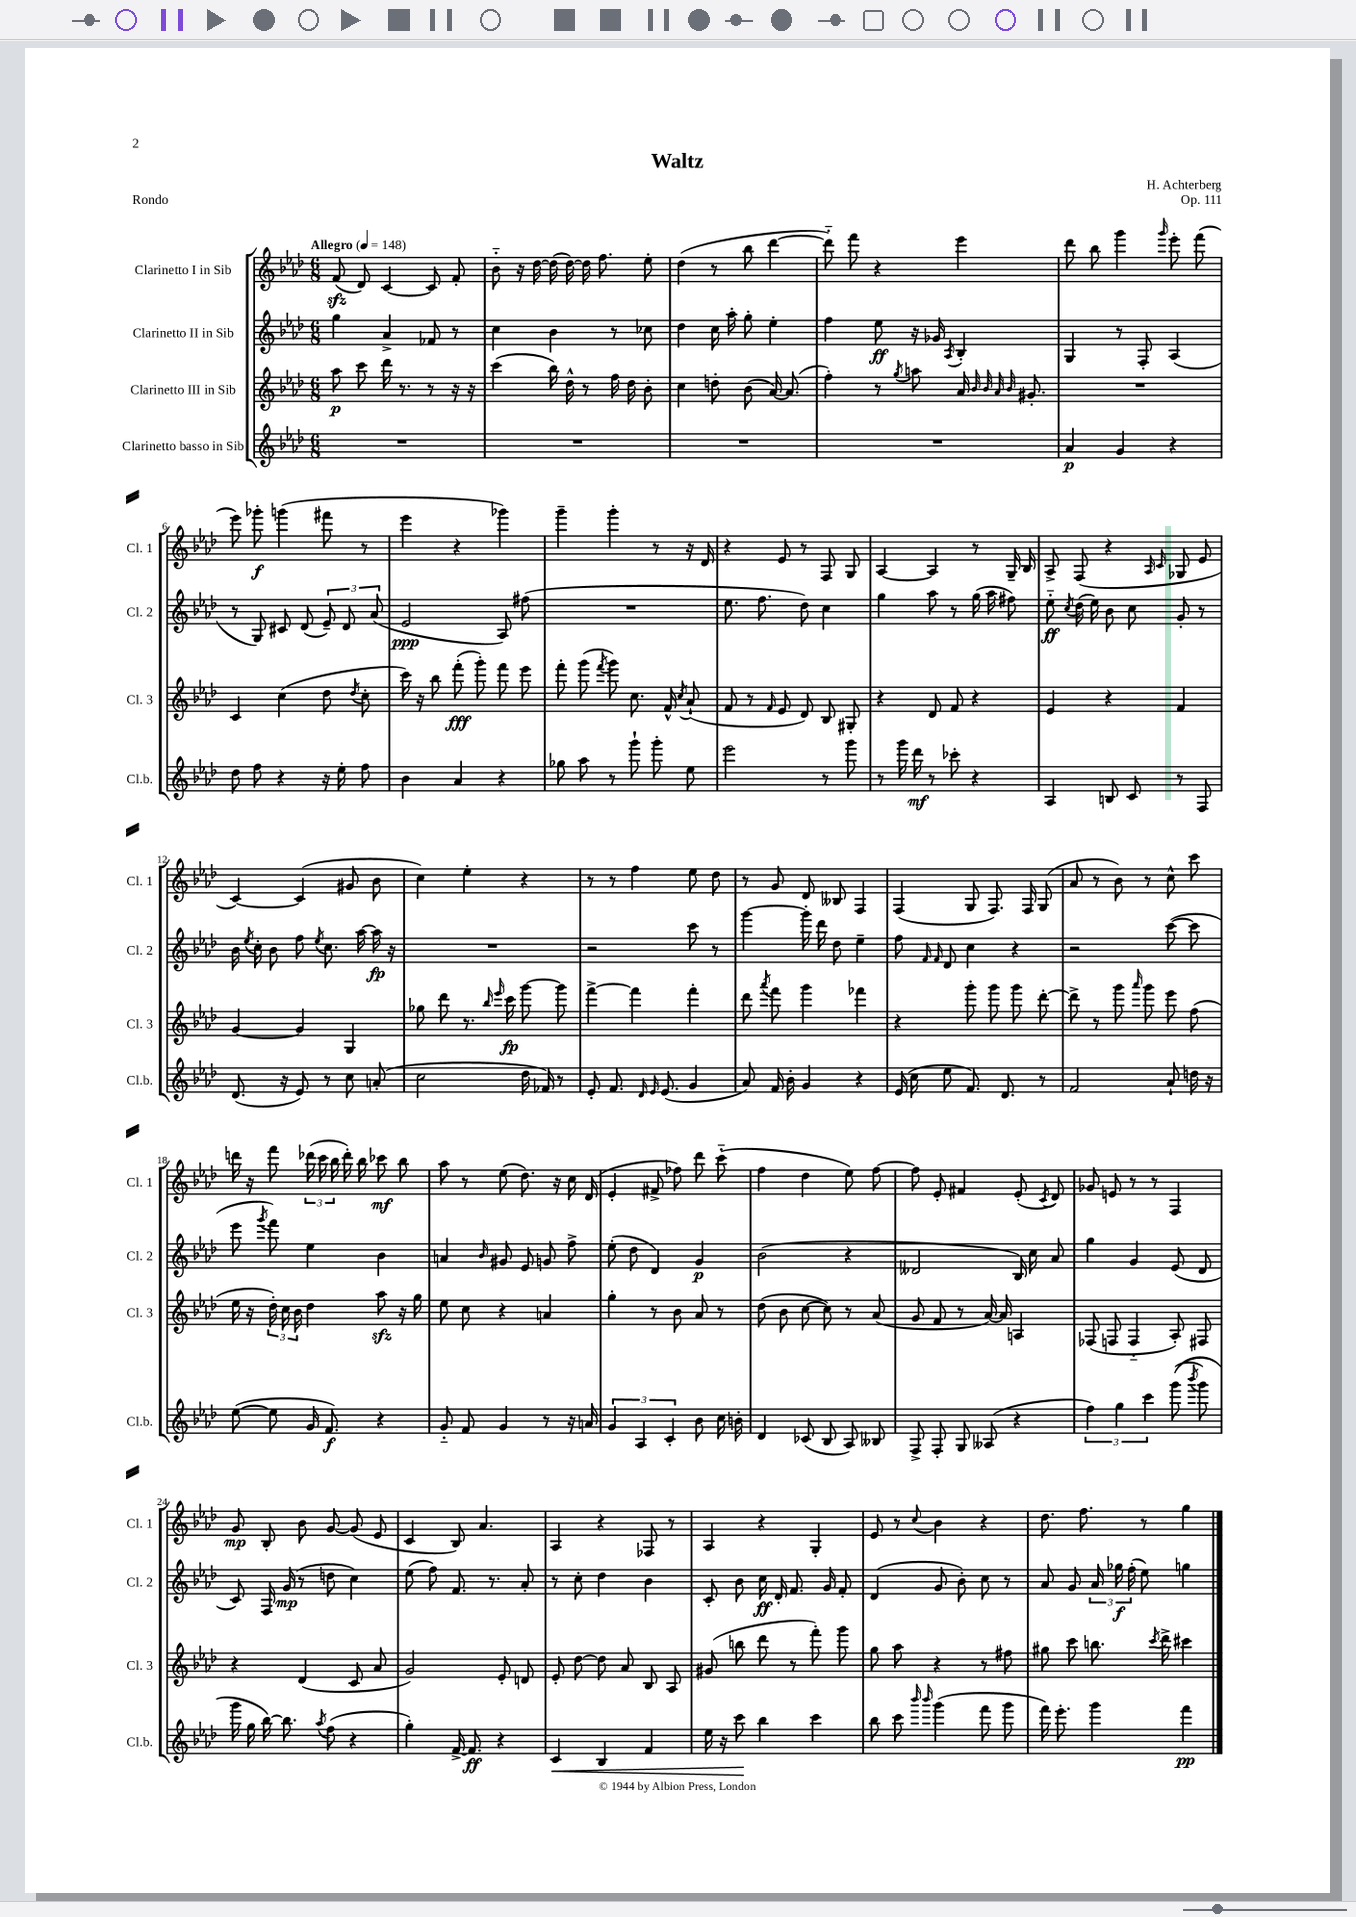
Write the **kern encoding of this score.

**kern	**kern	**kern	**kern
*staff4	*staff3	*staff2	*staff1
*clefG2	*clefG2	*clefG2	*clefG2
*k[b-e-a-d-]	*k[b-e-a-d-]	*k[b-e-a-d-]	*k[b-e-a-d-]
*M6/8	*M6/8	*M6/8	*M6/8
*MM148	*MM148	*MM148	*MM148
2.r	8aa-\	4gg\	(8f/
.	8ccc\	.	8d-/)
.	16ddd-\	4a-^/	[4c/
.	8.r	.	.
.	8r	8f-/	8c/]
.	16r	8r	8f'/
.	16r	.	.
=	=	=	=
2.r	(4ccc\	4cc\	8b-'~\
.	.	.	16r
.	.	.	[16dd-\
.	16bb-\)	4b-\	(16dd-\]
.	16dd-^^\	.	[16dd-\)
.	8r	.	16dd-\]
.	.	.	8.ff\
.	16ff\	8r	.
.	16dd-\	.	.
.	8b-'\	8cc-\	8ee-'\
=	=	=	=
2.r	4cc\	4dd-\	(4dd-\
.	8dd'\	16cc\	8r
.	.	16aa-'\	.
.	(8b-\	8gg'\	8bb-\
.	[16a-/)	4ee-'\	[4ddd-\
.	(8.a-/]	.	.
=	=	=	=
2.r	4ff'\)	4ff\	8ddd-'~\])
.	.	.	8fff\
.	8r	8ee-\	4r
.	8qgg/	.	.
.	8aa\	16r	.
.	.	16g-/	.
.	.	8qA-/	.
.	16a-/	4B-'/	4eee-\
.	32qqb-/	.	.
.	32qqb-/	.	.
.	32qqa-/	.	.
.	32qqb-/	.	.
.	8.g#'/	.	.
=	=	=	=
4a-/	2.r	4G/	8ddd-\
.	.	.	8bb-\
4g/	.	8r	4ggg\
.	.	8F'/	.
.	.	.	16qqggg/
4r	.	(4A-/	8eee-'\
.	.	.	(8fff\
=	=	=	=
8dd-\	4c/	8r	8eee-\)
8ff\	.	8G/)	8ggg-'\
4r	(4cc\	8c#/	(4ggg\
.	.	(8d-/	.
16r	8dd-\	12e-~/)	8fff#\
16ee-'\	.	.	.
.	.	12d-/	.
.	8qdd-/	.	.
8ff\	8cc'\	.	8r
.	.	(12a-/	.
=	=	=	=
4b-\	16ccc\)	2e-/	4eee-\
.	16r	.	.
.	8bb-\	.	.
4a-/	(8fff'\	.	4r
.	8ggg'\)	.	.
4r	8fff\	8A-/)	4ggg-\)
.	8eee-\	(8ff#\	.
=	=	=	=
8gg-\	8fff'\	2.r	4ggg~\
8aa-\	(8ggg\	.	.
.	8qfff/	.	.
8r	8ggg\)	.	4ggg'\
8ggg`\	8.cc\	.	.
8ggg'\	.	.	8r
.	16f^^/	.	.
.	8qcc/	.	.
8ee-\	(8a-`/	.	16r
.	.	.	16d-/
=	=	=	=
2eee-\	8f/	8.ee-\	4r
.	8r	.	.
.	.	8.ff\	.
.	16qqf/	.	.
.	8e-/	.	8e-/
.	8d-/)	8dd-\)	8r
8r	8B-/	4cc\	8F/
8ggg\	8G#'/	.	8G/
=	=	=	=
8r	4r	4gg\	[4A-/
16ggg\	.	.	.
16ddd-\	.	.	.
8r	8d-/	8aa-\	4A-/]
8ccc-'\	8f/	8r	.
4r	4r	(16gg\	8r
.	.	16aa-\	.
.	.	8ff#\)	16G~/
.	.	.	16B-/
=	=	=	=
4A-/	4e-/	8ee-'~\	8A-^/
.	.	8qcc/	.
.	.	(16dd-\	(8F/
.	.	16ee-\)	.
8B/	4r	8b-\	4r
8c/	.	8cc\	.
.	.	.	16qqA-/
.	.	.	16qqc/
8r	4f/	8g'/	8G-/
8F/	.	8r	8e-/
=	=	=	=
(8.d-/	[4g/	16b-\	[4c/)
.	.	8qee-/	.
.	.	16cc'\	.
.	.	8b-\	.
16r	.	.	.
8e-/)	4g/]	8ff\	(4c/]
.	.	8qee-/	.
8r	.	8.cc\	.
8cc\	4G/	.	8g#/
.	.	[16aa-\	.
(8a'/	.	16aa-\]	8b-\
.	.	16r	.
=	=	=	=
2cc\	8gg-\	2.r	4cc\)
.	8ddd-\	.	.
.	8.r	.	4ee-'\
.	16qqbb-/	.	.
.	16qqeee-/	.	.
.	16ccc\	.	.
16dd-\	[8ggg\	.	4r
16f-/)	.	.	.
8r	8ggg\]	.	.
=	=	=	=
8e-'/	[4fff^\	2r	8r
8.f/	.	.	8r
.	4fff\]	.	4ff\
16qqd-/	.	.	.
16qqe-/	.	.	.
(8.e-/	.	.	.
4g/	4fff'\	8ccc\	8ee-\
.	.	8r	8dd-\
=	=	=	=
8a-/)	8ddd-\	[4ggg\	8r
.	8qaaa-/	.	.
16f/	8fff\	.	8g/
16b-'\	.	.	.
4g/	4ggg\	16ggg'\]	8d-/
.	.	16ddd-\	.
.	.	8dd-\	8B--/
4r	4fff-\	4ee-~\	4F/
=	=	=	=
(16e-/	4r	8ff\	(4F/
16cc\	.	.	.
.	.	16qqf/	.
.	.	16qqf/	.
8ee-\	.	8d-/	.
8.f/)	8ggg'\	4cc\	8G/
.	8ggg\	.	8.F/)
8.d-/	.	.	.
.	8ggg\	4r	.
.	.	.	16F/
8r	[8ddd-'\	.	(8G/
=	=	=	=
2f/	8ddd-^\]	2r	8a-/
.	8r	.	8r
.	8ggg\	.	8b-\)
.	16qqaaa-/	.	.
.	8ggg\	.	8r
8a-`/	8eee-\	([8ccc\	8cc^^\
16dd\	(8ff\	8ccc\]	8ccc\
16r	.	.	.
=	=	=	=
([8ee-\	16ee-\	8eee-\	16ddd\
.	16r	.	16r
.	.	8qggg/	.
8ee-\]	24dd-'\)	8fff\)	8fff\
.	24cc\	.	.
.	24b-\	.	.
16g/	4dd-\	4ee-\	(24ddd-\
.	.	.	24ccc\
8.f/)	.	.	.
.	.	.	24bb-\
.	.	.	16ddd-'\)
.	.	.	16bb-\
4r	8aa-\	4b-\	8ccc-\
.	16r	.	8bb-\
.	16gg\	.	.
=	=	=	=
8g'~/	8ee-\	4a/	8aa-\
8f/	8cc\	.	8r
.	.	16qqb-/	.
4g/	4r	8g#/	(8ee-\
.	.	8e-/	8.dd-\)
8r	4a/	8g/	.
.	.	.	16r
16r	.	8ff^\	16cc\
16a/	.	.	(16d-/
=	=	=	=
6g/	4gg'\	(8ee-'\	4e-'/
.	.	8dd-\	.
6A-/	.	.	.
.	8r	4d-/)	8f#^/
6c'/	.	.	.
.	8b-\	.	8ff-\)
8b-\	8a-/	4g/	8ddd-\
16cc\	8r	.	(8ccc'~\
16b'\	.	.	.
=	=	=	=
4d-/	(8dd-\	(2b-\	4ff\
.	8b-\	.	.
(8c-/	[8cc\	.	4dd-\
8B-/	8cc\])	.	.
8A-/)	8r	4r	8ee-\)
8B--/	(8a-/	.	[8ff\
=	=	=	=
8F^/	8g/	2d--/	8ff\]
8F'/	8f/	.	8e-'/
8G/	8r	.	4f#/
(8A--/	[16a-/)	.	.
.	16a-/]	.	.
4r	4A/	16B-/)	(8e-'/
.	.	16cc\	.
.	.	.	8qc/
.	.	8a-/	8d-/)
=	=	=	=
6ff\)	(8F-/	4gg\	8g-/
.	8F/	.	8e/
6gg\	.	.	.
.	4F'~/	4g/	8r
6ccc\	.	.	.
.	.	.	8r
&((8ggg\	8A-'/)	(8e-/	4F/
8qbbb-/	.	.	.
8ggg\)	8F#/	8d-/	.
=	=	=	=
16ggg\	4r	8c/)	8g/
16gg\	.	.	.
[16bb-\&)	.	16F/	8B-'/
8.bb-\]	.	(16g/	.
.	(4d-/	8r	8b-\
8qaa-/	.	.	.
(8ff\	.	8dd\	[8g/
4r	8c/	4cc\)	(8g/]
.	8a-/	.	8e-/
=	=	=	=
4gg'\)	2g/)	(8ee-\	4c/
.	.	8ff\)	.
[16f^/	.	8.f/	8B-/)
8.f/]	.	.	.
.	.	.	4.a-/
.	.	8.r	.
4r	8e-'/	.	.
.	8d/	8a-'/	.
=	=	=	=
4c/	8e-'/	8r	4A-/
.	[8dd-\	8cc'\	.
4B-/	8dd-\]	4dd-\	4r
.	8a-/	.	.
4f/	8B-/	4b-\	8F-/
.	8A-/	.	8r
=	=	=	=
16ee-\	(8g#/	8c'/	4A-/
16r	.	.	.
8ccc\	8bb\	8b-\	.
4bb-\	8ddd-\	16cc\	4r
.	.	16d-'/	.
.	8r	8.f/	.
4ccc\	8fff'\)	.	4G'/
.	.	16g/	.
.	8ggg\	8f'/	.
=	=	=	=
8bb-\	8gg\	(4d-/	8e-/
8ccc\	8aa-\	.	8r
16qqbbb-/	.	.	.
16qqbbb-/	.	.	8qqcc/
(4ggg\	4r	8g/	4b-\
.	.	8b-'\)	.
8fff\	8r	8cc\	4r
8ggg\	8ff#\	8r	.
=	=	=	=
16fff\)	8gg#\	8a-/	8.dd-\
8.eee-'\	.	.	.
.	8ccc\	8g/	.
.	.	.	8.ff\
4ggg\	8.bb\	24a-/	.
.	.	24gg-\	.
.	.	(24ff'\	.
.	.	8ee-\)	8r
.	8qccc/	.	.
.	16ddd-^\	.	.
4fff\	4ccc#\	4gg\	4gg\
==	==	==	==
*-	*-	*-	*-
